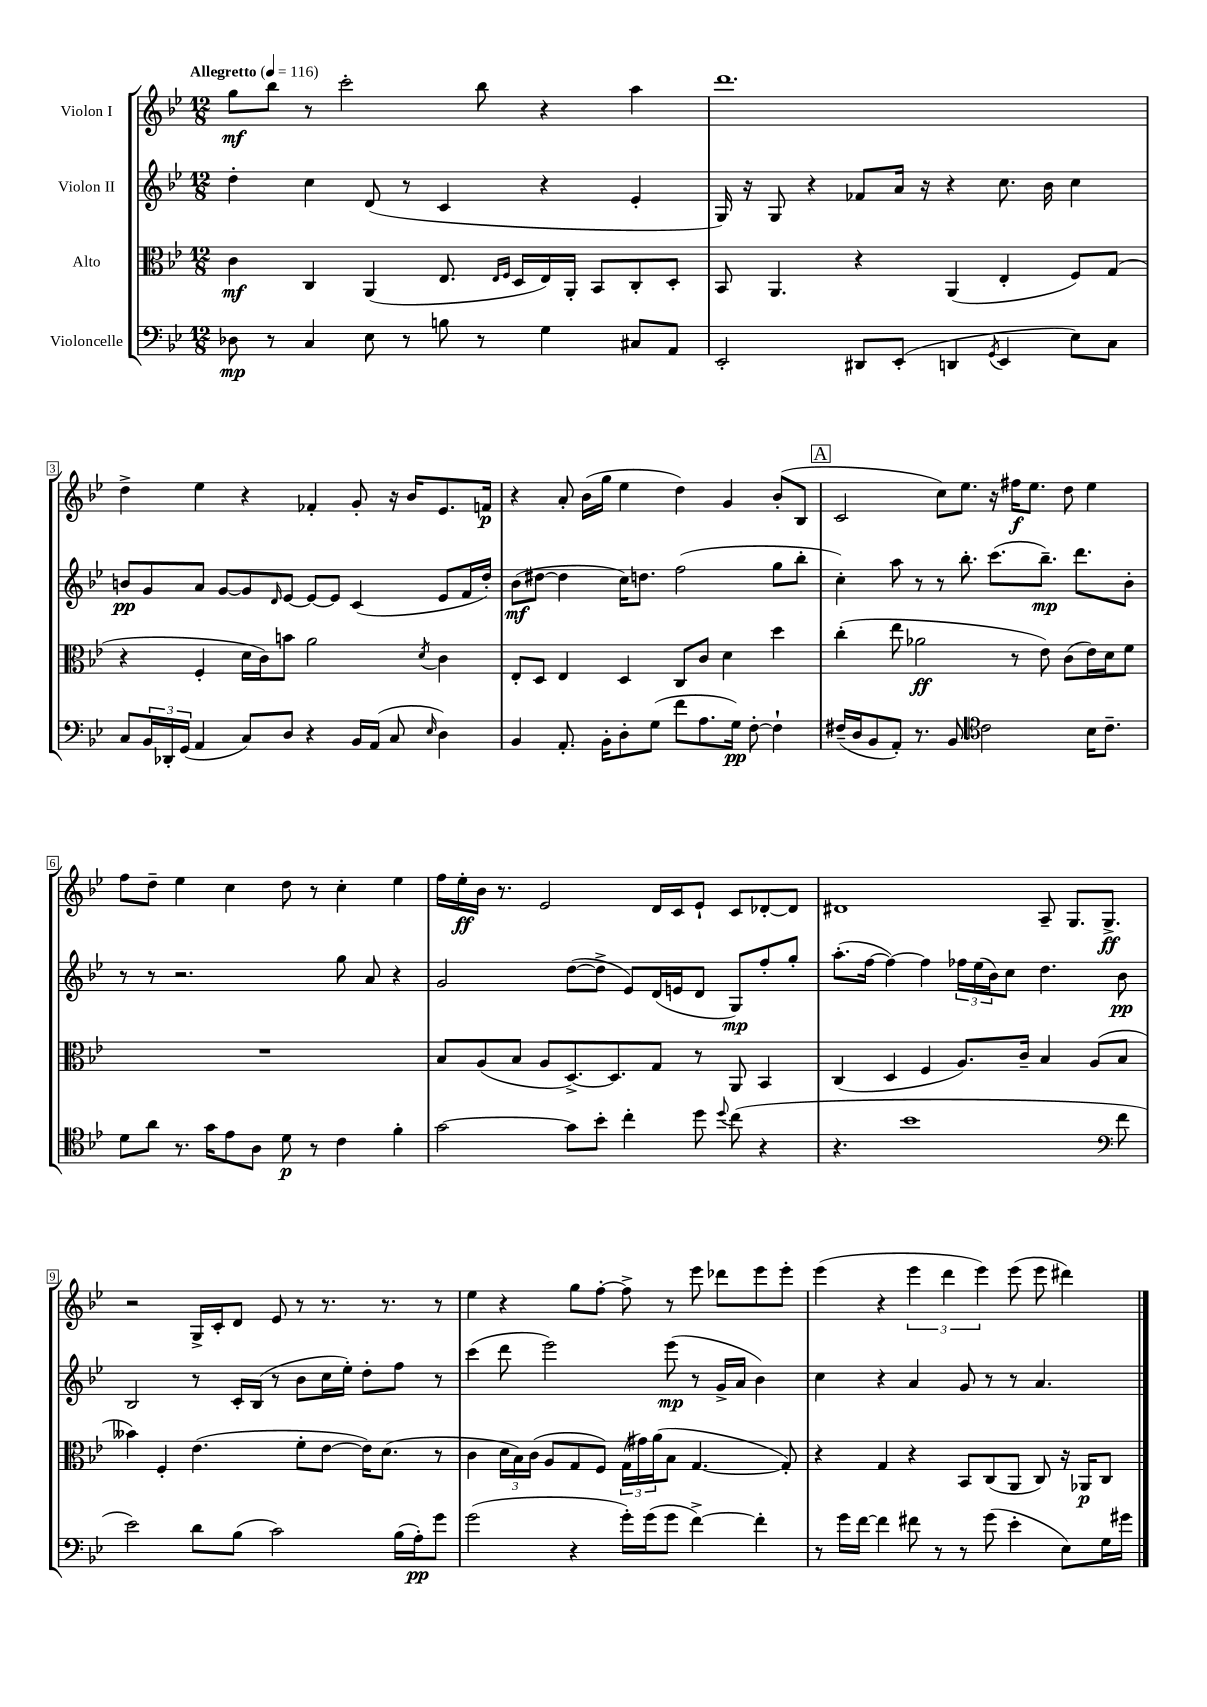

**kern	**dynam	**kern	**dynam	**kern	**dynam	**kern	**dynam
*part4	*part4	*part3	*part3	*part2	*part2	*part1	*part1
*staff4	*staff4	*staff3	*staff3	*staff2	*staff2	*staff1	*staff1
*I"Violoncelle	*	*I"Alto	*	*I"Violon II	*	*I"Violon I	*
*clefF4	*	*clefC3	*	*clefG2	*	*clefG2	*
*k[b-e-]	*	*k[b-e-]	*	*k[b-e-]	*	*k[b-e-]	*
*M12/8	*	*M12/8	*	*M12/8	*	*M12/8	*
*MM116	*	*MM116	*	*MM116	*	*MM116	*
=1	=1	=1	=1	=1	=1	=1	=1
!	!	!	!	!	!	!LO:TX:a:B:t=Allegretto	!
8D-X\	mp	4c\	mf	4dd'\	.	8gg\L	mf
8r	.	.	.	.	.	8bb-\J	.
4C/	.	4C/	.	4cc\	.	8r	.
.	.	.	.	.	.	2ccc'\	.
8E-\	.	(4AA/	.	(8d/	.	.	.
8r	.	.	.	8r	.	.	.
8Bn\	.	8.E-/	.	4c/	.	.	.
8r	.	.	.	.	.	8bb-\	.
.	.	16qqE-/LL	.	.	.	.	.
.	.	16qqF/JJ	.	.	.	.	.
.	.	16D/LL	.	.	.	.	.
4G\	.	16E-/)	.	4r	.	4r	.
.	.	16AA'/JJ	.	.	.	.	.
.	.	8BB-/L	.	.	.	.	.
8C#X/L	.	8C'/	.	4e-'/	.	4aa\	.
8AA/J	.	8D'/J	.	.	.	.	.
=2	=2	=2	=2	=2	=2	=2	=2
2EE-'/	.	8BB-/	.	16G/)	.	1.ddd	.
.	.	.	.	16r	.	.	.
.	.	4.AA/	.	8G/	.	.	.
.	.	.	.	4r	.	.	.
8DD#X/L	.	4r	.	8f-X/L	.	.	.
(8EE-'/J	.	.	.	16a/Jk	.	.	.
.	.	.	.	16r	.	.	.
4DDn/	.	(4AA/	.	4r	.	.	.
8qGG/	.	.	.	.	.	.	.
4EE-/	.	4E-'/	.	8.cc\	.	.	.
.	.	.	.	16b-\	.	.	.
8E-\L)	.	8F/L)	.	4cc\	.	.	.
8C\J	.	(8G/J	.	.	.	.	.
!!LO:LB:g=z
=3	=3	=3	=3	=3	=3	=3	=3
8C/L	.	4r	.	8bn/L	pp	4dd^\	.
24BB-/L	.	.	.	8g/	.	.	.
24DD-X'/	.	.	.	.	.	.	.
(24GG/JJ	.	.	.	.	.	.	.
4AA/	.	4F'/	.	8a/J	.	4ee-\	.
.	.	.	.	[8g/L	.	.	.
8C/L)	.	16d\LL	.	8g/]	.	4r	.
.	.	16c\J)	.	.	.	.	.
.	.	.	.	16qqd/	.	.	.
8D/J	.	8bn\J	.	[8e-/J	.	.	.
4r	.	2a\	.	8e-/L_	.	4f-X'/	.
.	.	.	.	8e-/J]	.	.	.
16BB-/LL	.	.	.	(4c/	.	8g'/	.
(16AA/JJ	.	.	.	.	.	.	.
8C/	.	.	.	.	.	16r	.
.	.	.	.	.	.	16b-/KL	.
16qqE-/	.	8qd/	.	.	.	.	.
4D\)	.	4c\	.	8e-/L	.	8.e-/	.
.	.	.	.	16f/L	.	.	.
.	.	.	.	16dd'/JJ)	.	16fn/Jk	p
=4	=4	=4	=4	=4	=4	=4	=4
4BB-/	.	8E-'/L	.	(8b-\L	mf	4r	.
.	.	8D/J	.	[8dd#X\J	.	.	.
8.AA'/	.	4E-/	.	4dd#\]	.	8a'/	.
.	.	.	.	.	.	(16b-\LL	.
16BB-'\KL	.	.	.	.	.	16gg\JJ	.
8D'\	.	4D/	.	16cc\KL)	.	4ee-\	.
.	.	.	.	8.ddn\J	.	.	.
(8G\J	.	.	.	.	.	.	.
8f\L	.	8C/L	.	(2ff\	.	4dd\)	.
8.A\	.	8c/J	.	.	.	.	.
.	.	4d\	.	.	.	4g/	.
16G\Jk)	pp	.	.	.	.	.	.
[8F'\	.	.	.	.	.	.	.
4F`\]	.	4dd\	.	8gg\L	.	(8b-'/L	.
.	.	.	.	8bb-'\J	.	8B-/J	.
!!LO:REH:place=s1:t=A
=5	=5	=5	=5	=5	=5	=5	=5
(16F#X~/LL	.	(4cc'\	.	4cc'\)	.	2c/	.
16D/J	.	.	.	.	.	.	.
8BB-/	.	.	.	.	.	.	.
8AA'/J)	.	8ee-\	.	8aa\	.	.	.
8.r	.	2a-X\	ff	8r	.	.	.
.	.	.	.	8r	.	8cc\L)	.
8.BB-/	.	.	.	.	.	.	.
.	.	.	.	8.bb-'\	.	8.ee-\J	.
*clefC4	*	*	*	*	*	*	*
2c\	.	.	.	.	.	.	.
.	.	.	.	(8.ccc\L	.	16r	.
.	.	8r	.	.	.	16ff#X\KL	f
.	.	.	.	.	.	8.ee-\J	.
.	.	8e-\)	.	8.bb-~\J)	mp	.	.
.	.	(8c\L	.	.	.	8dd\	.
.	.	.	.	8.ddd\L	.	.	.
16B-\KL	.	16e-\L)	.	.	.	4ee-\	.
8.c~\J	.	16d\J	.	.	.	.	.
.	.	8f\J	.	8b-'\J	.	.	.
!!LO:LB:g=z
=6	=6	=6	=6	=6	=6	=6	=6
8d\L	.	1.r	.	8r	.	8ff\L	.
8a\J	.	.	.	8r	.	8dd~\J	.
8.r	.	.	.	2.r	.	4ee-\	.
16g\KL	.	.	.	.	.	.	.
8e-\	.	.	.	.	.	4cc\	.
8A\J	.	.	.	.	.	.	.
8d\	p	.	.	.	.	8dd\	.
8r	.	.	.	.	.	8r	.
4c\	.	.	.	8gg\	.	4cc'\	.
.	.	.	.	8a/	.	.	.
4f'\	.	.	.	4r	.	4ee-\	.
=7	=7	=7	=7	=7	=7	=7	=7
[2g\	.	8B-/L	.	2g/	.	16ff\LL	.
.	.	.	.	.	.	16ee-'\	ff
.	.	(8A/	.	.	.	16b-\JJ	.
.	.	.	.	.	.	8.r	.
.	.	8B-/J	.	.	.	.	.
.	.	8A/L	.	.	.	2e-/	.
8g\L]	.	[8.D^/)	.	([8dd\L	.	.	.
8b-'\J	.	.	.	8dd^\J]	.	.	.
.	.	8.D/]	.	.	.	.	.
4cc'\	.	.	.	8e-/L)	.	.	.
.	.	8G/J	.	(16d/L	.	16d/LL	.
.	.	.	.	16en/J	.	16c/J	.
8dd\	.	8r	.	8d/J	.	8e-`/J	.
8qqdd/	.	.	.	.	.	.	.
(8cc\	.	8AA/	.	8G/L)	mp	8c/L	.
4r	.	4BB-/	.	8ff'/	.	[8d-X'/	.
.	.	.	.	8gg'/J	.	8d-/J]	.
=8	=8	=8	=8	=8	=8	=8	=8
4.r	.	(4C/	.	(8.aa'\L	.	1d#X	.
.	.	.	.	[16ff\Jk	.	.	.
.	.	4D/	.	4ff\_)	.	.	.
1b-	.	.	.	.	.	.	.
.	.	4F/	.	4ff\]	.	.	.
.	.	8.A/L)	.	24ff-X\LL	.	.	.
.	.	.	.	(24ee-\	.	.	.
.	.	.	.	24b-\J)	.	.	.
.	.	.	.	8cc\J	.	.	.
.	.	16c~/Jk	.	.	.	.	.
.	.	4B-/	.	4.dd\	.	8A~/	.
.	.	.	.	.	.	8.G/L	.
.	.	(8A/L	.	.	.	.	.
.	.	.	.	.	.	8.G^/J	ff
*clefF4	*	*	*	*	*	*	*
8f\	.	8B-/J	.	8b-\	pp	.	.
!!LO:LB:g=z
=9	=9	=9	=9	=9	=9	=9	=9
2e-\)	.	4b--X\)	.	2B-/	.	2r	.
.	.	4F'/	.	.	.	.	.
8d\L	.	(4.e-\	.	8r	.	16G^/LL	.
.	.	.	.	.	.	16c'/J	.
(8B-\J	.	.	.	16c'/LL	.	8d/J	.
.	.	.	.	(16B-/JJ	.	.	.
2c\)	.	.	.	8r	.	8e-/	.
.	.	8f'\L	.	8b-\L	.	8r	.
.	.	[8e-\J	.	16cc\L	.	8.r	.
.	.	.	.	16ee-'\JJ)	.	.	.
.	.	16e-\KL])	.	8dd'\L	.	.	.
.	.	(8.d\J	.	.	.	8.r	.
(16B-\LL	.	.	.	8ff\J	.	.	.
16A'\J)	pp	.	.	.	.	.	.
8g\J	.	8r	.	8r	.	8r	.
=10	=10	=10	=10	=10	=10	=10	=10
(2g\	.	4c\	.	(4ccc\	.	4ee-\	.
.	.	24d\LL	.	8ddd\	.	4r	.
.	.	24B-\)	.	.	.	.	.
.	.	(24c\JJ	.	.	.	.	.
.	.	8A/L	.	2eee-\)	.	.	.
4r	.	8G/	.	.	.	8gg\L	.
.	.	8F/J)	.	.	.	[8ff'\J	.
16g'\LL)	.	(24G\LL	.	.	.	8ff^\]	.
.	.	24g#X\)	.	.	.	.	.
(16g\J	.	.	.	.	.	.	.
.	.	(24a\J	.	.	.	.	.
8g\J	.	8B-\J	.	(8eee-\	mp	8r	.
[4f^\)	.	[4.G/	.	8r	.	8eee-\	.
.	.	.	.	16g^/LL	.	8ddd-X\L	.
.	.	.	.	16a/JJ	.	.	.
4f'\]	.	.	.	4b-\)	.	8eee-\	.
.	.	8G'/])	.	.	.	8eee-'\J	.
=11	=11	=11	=11	=11	=11	=11	=11
8r	.	4r	.	4cc\	.	(4eee-\	.
16g\LL	.	.	.	.	.	.	.
[16f\JJ	.	.	.	.	.	.	.
4f\]	.	4G/	.	4r	.	4r	.
8f#X\	.	4r	.	4a/	.	6eee-\	.
8r	.	.	.	.	.	.	.
.	.	.	.	.	.	6ddd\	.
8r	.	8BB-/L	.	8g/	.	.	.
.	.	.	.	.	.	6eee-\)	.
(8g\	.	(8C/	.	8r	.	.	.
4e-'\	.	8AA/J	.	8r	.	(8eee-\	.
.	.	8C/)	.	4.a/	.	8eee-\	.
8E-\L)	.	16r	.	.	.	4ddd#X\)	.
.	.	16AA-X/KL	p	.	.	.	.
16G\L	.	8C/J	.	.	.	.	.
16g#X\JJ	.	.	.	.	.	.	.
==	==	==	==	==	==	==	==
*-	*-	*-	*-	*-	*-	*-	*-
